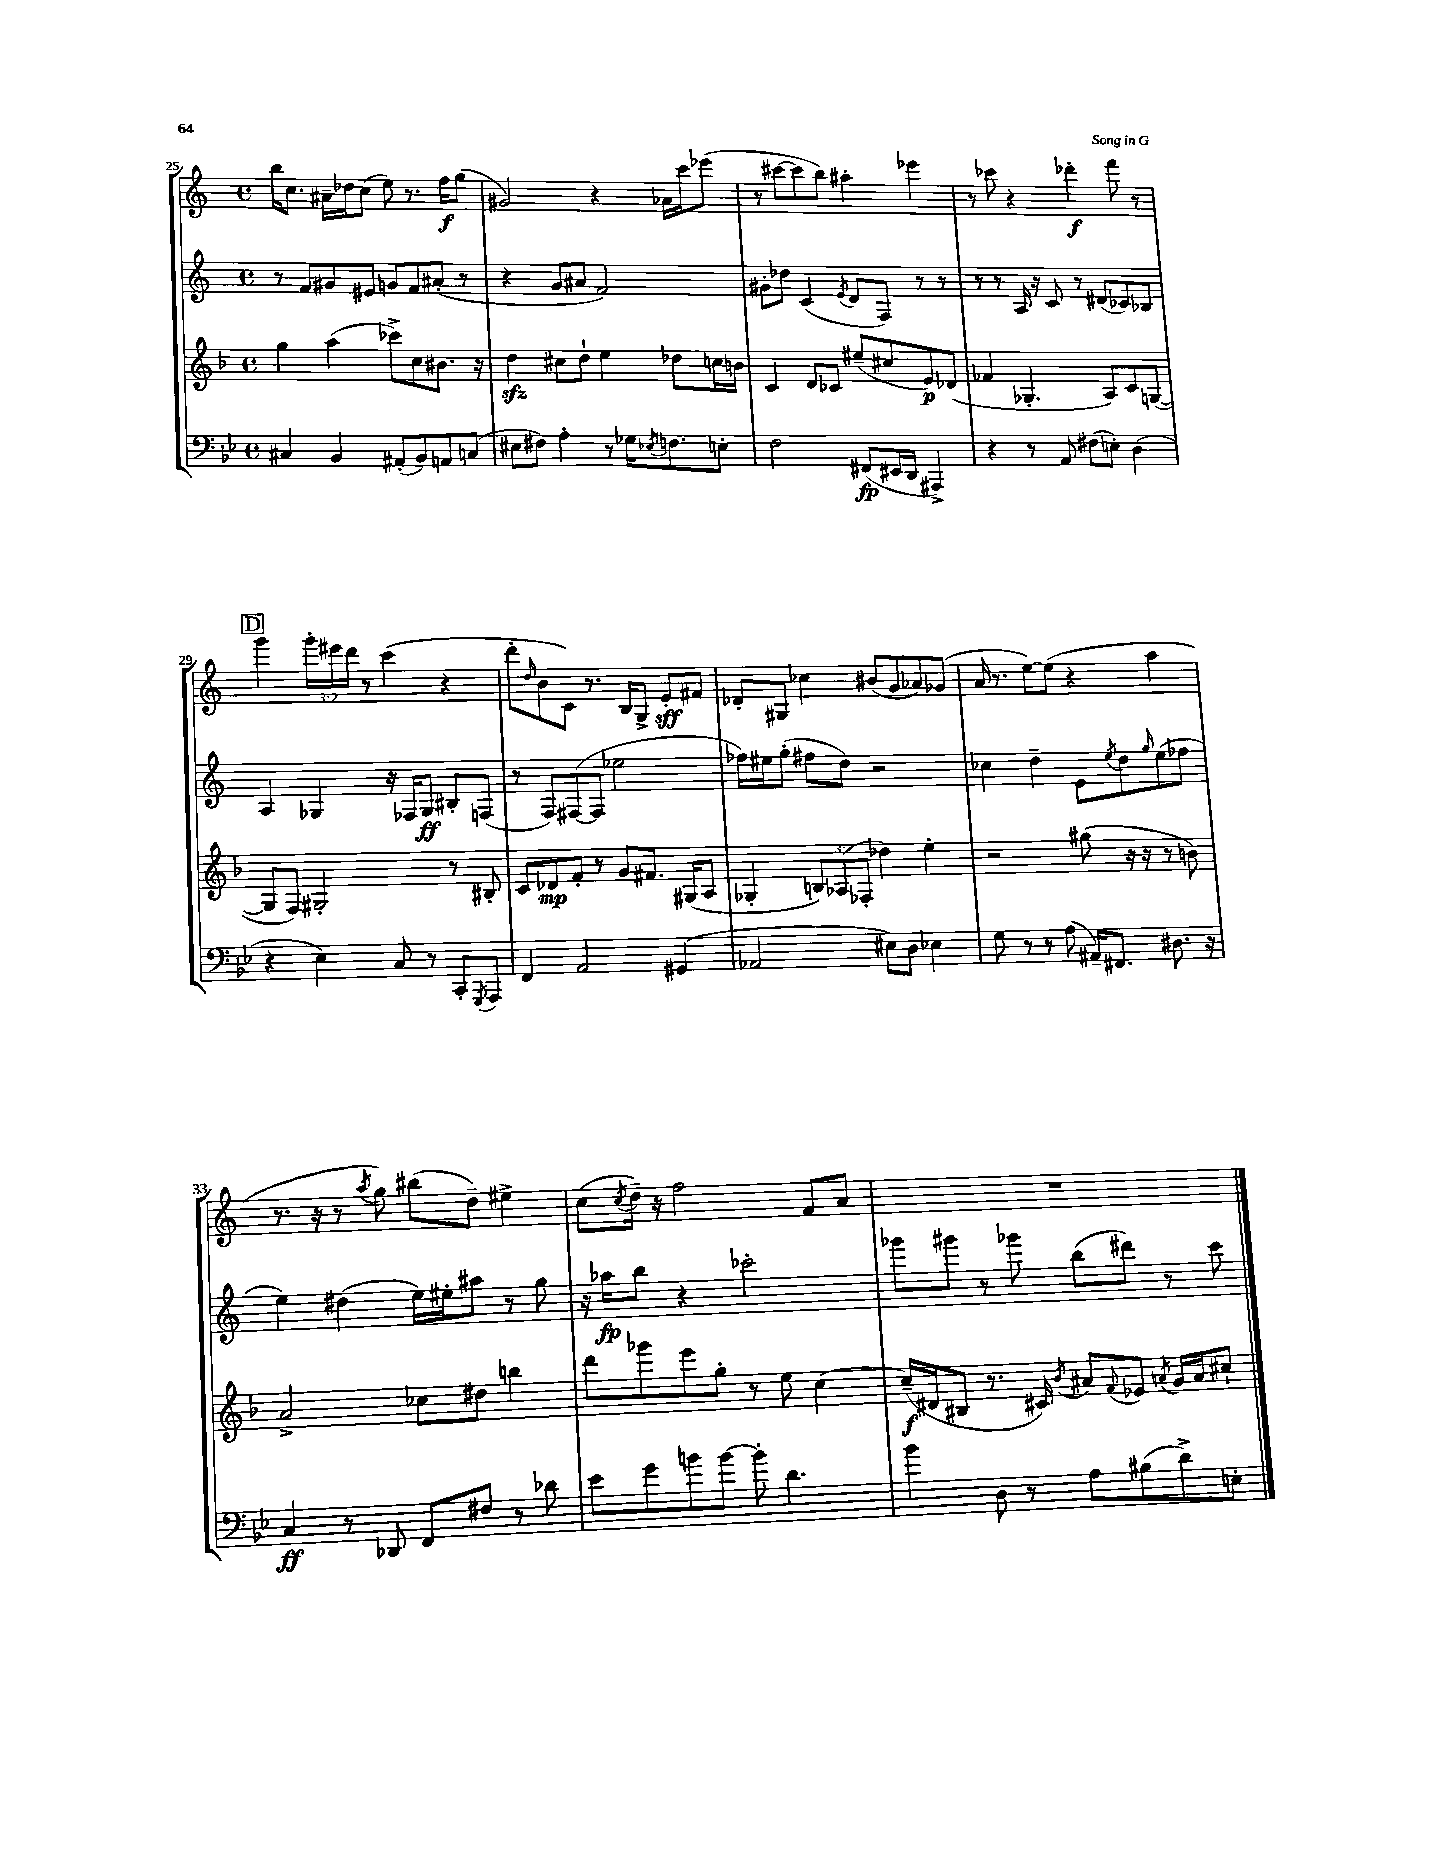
<<
\new StaffGroup <<
\new Staff = "s0" {
    \clef treble \key c \major \defaultTimeSignature \time 4/4 \override Staff.TupletNumber.text = #tuplet-number::calc-fraction-text
    b''16 c''8. ais'16-- des''16 c''8( e''8) r8. f''16\f g''8( |
    gis'2) r4 aes'16 c'''16 ees'''8( |
    r8 cis'''8~ cis'''8 b''8) ais''4-. ees'''4 |
    r8 ces'''8 r4 des'''4-.\f f'''8 r8 |
    \mark \markup { \box "D" } g'''4 \tuplet 3/2 { g'''16-. eis'''16 d'''16 } r8 c'''4( r4 |
    d'''8-. \grace { d''16 } b'8 c'8) r8. b16 g8-> e'8-.\sff fis'8 |
    des'8-. gis8 ces''4 bis'8( g'8 aes'8) ges'8( |
    a'16 r8. e''8~) e''8( r4 a''4 |
    r8. r16 r8 \acciaccatura { a''8 } g''8) bis''8( d''8--) eis''4-> |
    c''8( \acciaccatura { c''8 } d''16--) r16 f''2 f'8 a'8 |
    R1 \bar "|." |
}
\new Staff = "s1" {
    \clef treble \key c \major \defaultTimeSignature \time 4/4
    r8 f'8 gis'8 eis'8 g'8 f'8 ais'8-.( r8 |
    r4 g'8 ais'8 f'2) |
    gis'8-. des''8 c'4( \acciaccatura { e'8 } d'8 f8) r8 r8 |
    r8 r8 a16 r16 c'8 r8 dis'8( ces'8) bes8 |
    \mark \markup { \box "D" } a4 ges4 r16 fes16 ges8\ff bis8-. f8( |
    r8 f8) fis8~( fis8 ees''2 |
    fes''16) eis''16 g''8-.( fis''8 d''8) r2 |
    ces''4 d''4-- e'8 \acciaccatura { e''8 } d''8 \grace { g''16 } e''8( fes''8 |
    e''4) dis''4( e''16) eis''16-. ais''8 r8 g''8 |
    r16 aes''16\fp b''8 r4 ces'''2-. |
    ges'''8 gis'''8 r8 ges'''8 b''8( dis'''8) r8 c'''8 \bar "|." |
}
\new Staff = "s2" {
    \clef treble \key f \major \defaultTimeSignature \time 4/4 \override Staff.TupletNumber.text = #tuplet-number::calc-fraction-text
    g''4 a''4( ces'''8->) c''8 bis'8. r16 |
    d''4\sfz cis''8 d''8-! e''4 des''8 c''16 b'16 |
    c'4 d'8 ces'8 eis''8--( cis''8 e'8\p) des'8( |
    fes'4 ges4.-. a8) c'8 g8~( |
    \mark \markup { \box "D" } g8 f8) gis2-. r8 bis8-. |
    c'8 des'8\mp f'8-. r8 g'8 fis'8. gis16( a8 |
    ges4-. \tuplet 3/2 { b8) aes8( fes8-. } des''4) e''4-. |
    r2 gis''8( r16 r16 r8 b'8) |
    a'2-> ces''8 dis''8 b''4 |
    d'''8 ges'''8 e'''8 g''8-. r8 e''8 c''4~ |
    c''16--\f( dis'16 bis8 r8. cis'16) \acciaccatura { bes'8 } ais'8 \appoggiatura { f'8 } ees'8 \acciaccatura { a'8 } g'16 a'16 cis''8-! \bar "|." |
}
\new Staff = "s3" {
    \clef bass \key bes \major \defaultTimeSignature \time 4/4
    cis4 bes,4 ais,8-.( bes,8) a,8 c8( |
    eis8 fis8) a4-. r8 ges16 \acciaccatura { ees8 } f8. e8-. |
    f2 fis,8\fp( eis,16 d,16 ais,,4->) |
    r4 r8 a,8 fis8( e8-.) d4( |
    \mark \markup { \box "D" } r4 ees4) c8 r8 c,8-. \acciaccatura { g,,8 } a,,8 |
    f,4 a,2 gis,4( |
    aes,2 eis8) d8 ees4 |
    g8 r8 r8 a8( ais,16--) fis,8. dis8. r16 |
    c4\ff r8 des,8 f,8 fis8 r8 des'8 |
    ees'8 g'8 b'8 b'8~ b'8-. d'4. |
    bes'4 d8 r8 a8 bis8( d'8->) e8-. \bar "|." |
}
>>
>>
\layout { \context { \Score currentBarNumber = #25 } }
